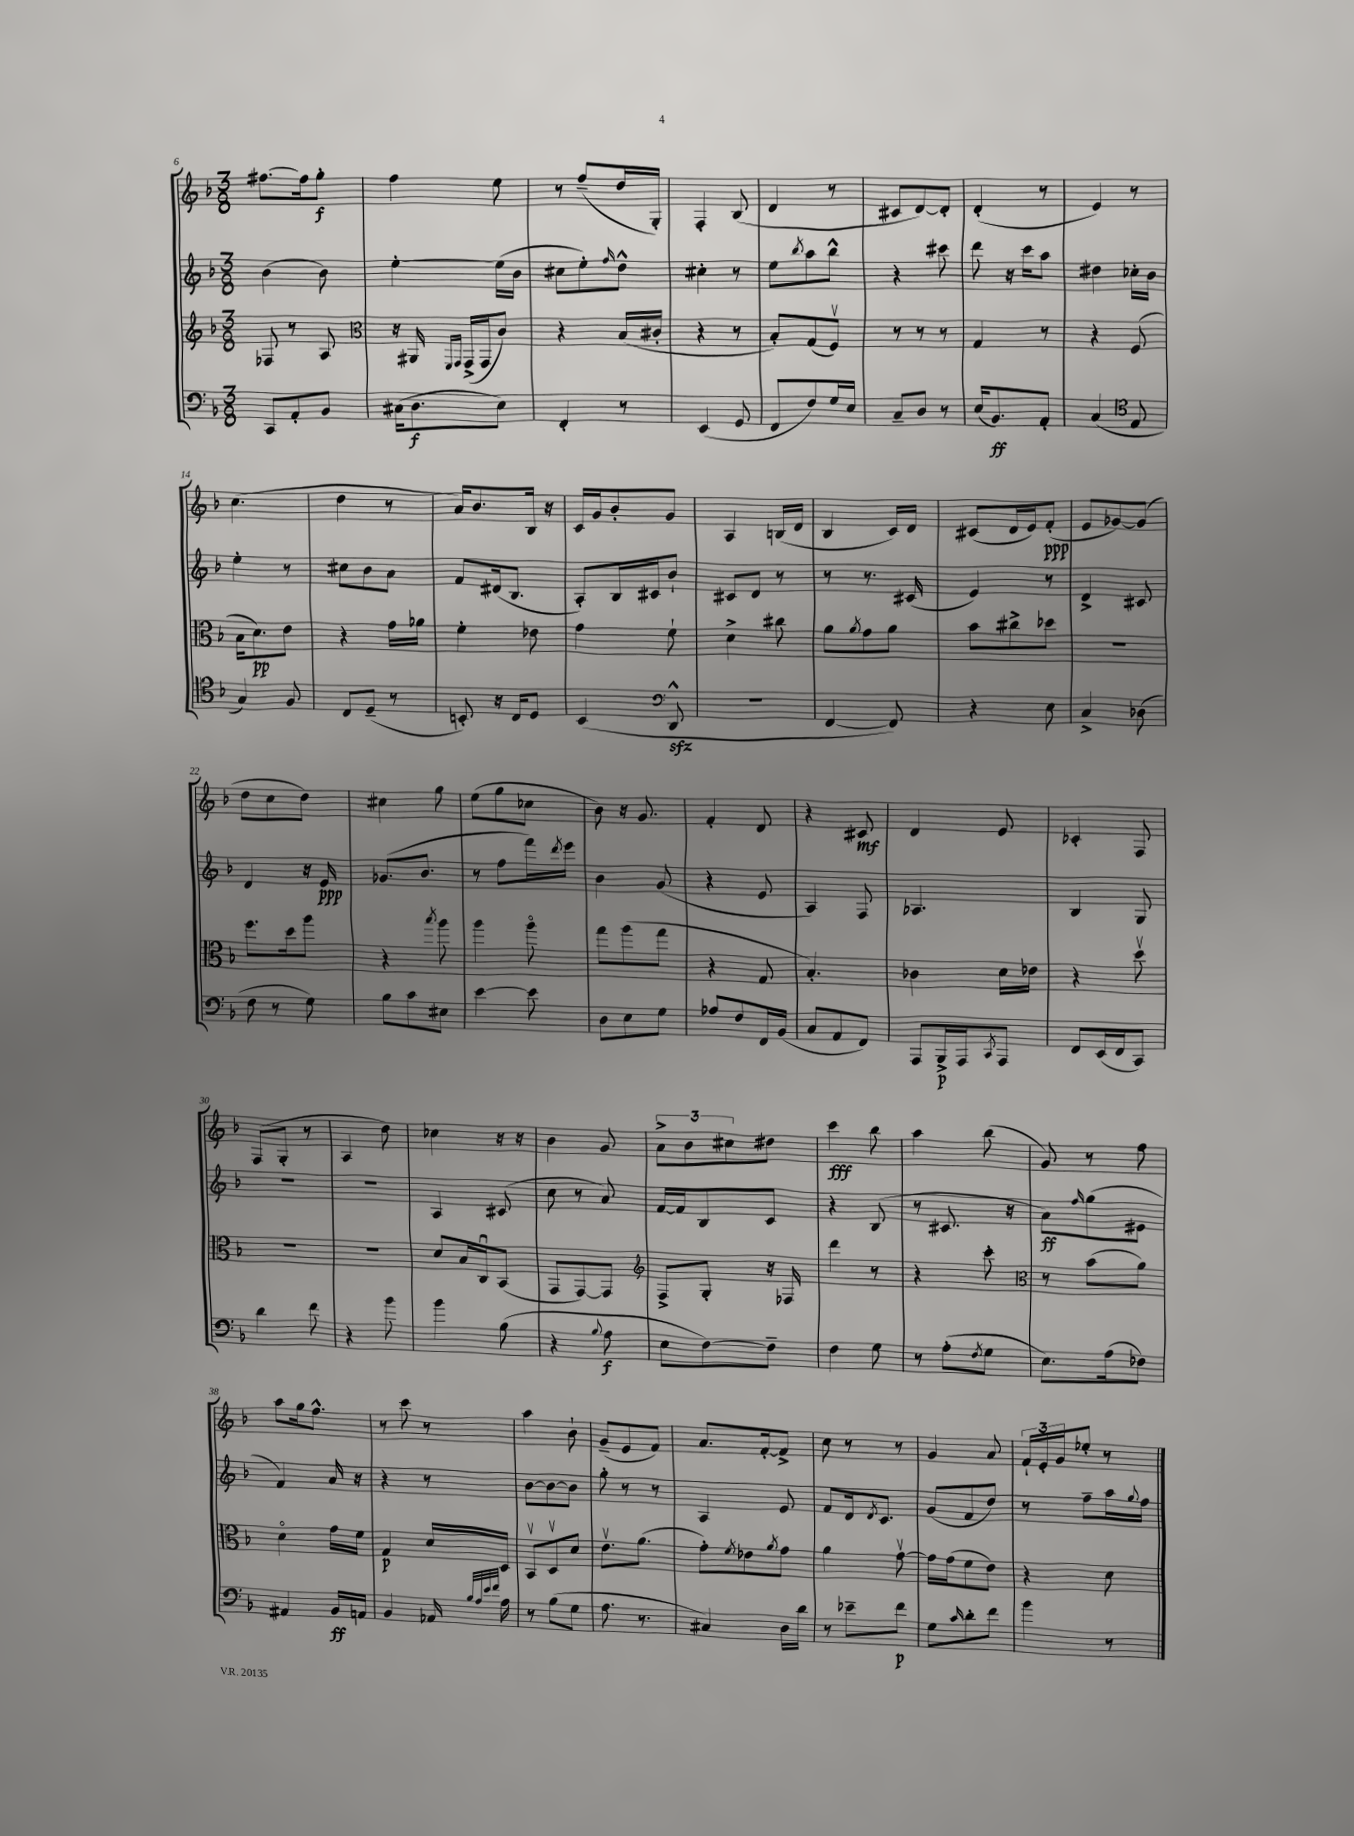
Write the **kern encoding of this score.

**kern	**kern	**kern	**kern
*staff4	*staff3	*staff2	*staff1
*clefF4	*clefG2	*clefG2	*clefG2
*k[b-]	*k[b-]	*k[b-]	*k[b-]
*M3/8	*M3/8	*M3/8	*M3/8
8CC	8F-	(4b-	[8.ff#
8AA'	8r	.	.
.	.	.	16ff#]
8BB-	8A	8b-)	8gg'
=	=	=	=
*	*clefC3	*	*
(16C#	16r	[4ee'	4ff
8.D	16AA#	.	.
.	16qqFF	.	.
.	16qqGG	.	.
.	(16GG^	.	.
.	16GG	.	.
8E)	8c)	(16ee]	8ee
.	.	16b-	.
=	=	=	=
4FF'	4r	8cc#	8r
.	.	8ee')	(8ff~
.	.	16qqff	.
8r	(16B-	8dd^^	16dd
.	16c#'	.	16G')
=	=	=	=
(4EE	4r	4cc#'	4F'
8GG	8r	8r	(8B-
=	=	=	=
8FF	8B-')	8ee	4d
.	.	8qbb-	.
8F)	(8G	8aa	.
16G	8Fv)	8bb-^^	8r
16E	.	.	.
=	=	=	=
8C~	8r	4r	8c#
8D	8r	.	[8d)
8r	8r	8ccc#	8d']
=	=	=	=
(16E	4G	8ddd	(4d'
8.BB-)	.	.	.
.	.	16r	.
.	.	16ccc	.
8AA'	8r	8aa	8r
=	=	=	=
(4C	4r	4dd#	4e)
*clefC4	*	*	*
8E	(8F	16cc-'	8r
.	.	16b-	.
=	=	=	=
4G)	16B-	4ee'	(4.cc
.	8.d)	.	.
8F	8e	8r	.
=	=	=	=
8C	4r	8cc#	4dd
(8D~	.	8b-	.
8r	16g	8a	8r
.	16a-	.	.
=	=	=	=
8BB')	4f'	8f	16a)
.	.	.	8.b-
16r	.	(16d#	.
16C	.	8.B-	.
8D	8e-	.	16B-
.	.	.	16r
=	=	=	=
(4BB-	4g	8A')	16c
.	.	.	16g
.	.	16B-	8b-'
.	.	16c#	.
*clefF4	*	*	*
8DD^^	8f`	8b-`	8g
=	=	=	=
4.r	4d^	8c#	4A
.	.	8d	.
.	8cc#	8r	(16B
.	.	.	16d
=	=	=	=
[4FF	8a	8r	4B-
.	8qa	.	.
.	8g	8.r	.
8FF])	8a	.	16c)
.	.	(16c#	16d
=	=	=	=
4r	8b-	4e)	(8c#
.	8cc#^	.	16d
.	.	.	16e)
8E	8dd-	8r	(8f'
=	=	=	=
4C^	4.r	4d^	8e
.	.	.	[8g-)
(8D-	.	8c#	(8g-]
=	=	=	=
8F	8.ff	4d	8dd
8r	.	.	8cc
.	16dd	.	.
8G)	8aa	16r	8dd)
.	.	16e	.
=	=	=	=
8B-	4r	(8.g-	4cc#
8c	.	.	.
.	.	8.b-	.
.	8qbb-	.	.
8E#	8aa	.	8gg
=	=	=	=
[4e	4aa	8r	(8ee
.	.	8ff	8gg
8e]	8aao	16fff)	8cc-
.	.	8qddd	.
.	.	16eee	.
=	=	=	=
8D	8gg	4b-	8b-)
8E	(8aa	.	16r
.	.	.	8.g
8G	8gg	(8g	.
=	=	=	=
8A-	4r	4r	4f'
8F	.	.	.
16FF	8G	8e	8d
(16BB-	.	.	.
=	=	=	=
8C	4.B-')	4A)	4r
8AA	.	.	.
8FF)	.	8F	8c#
=	=	=	=
8AAA	4c-	4.A-	4d
16BBB-^	.	.	.
16AAA	.	.	.
8qCC	.	.	.
8AAA	16d	.	8e
.	16e-	.	.
=	=	=	=
8FF	4r	4B-	4c-'
(16EE	.	.	.
16FF	.	.	.
8CC)	8ddv	8G	8F
=	=	=	=
4d	4.r	4.r	(8F
.	.	.	8G'
8f	.	.	8r
=	=	=	=
4r	4.r	4.r	4A
8b-	.	.	8dd)
=	=	=	=
4b-	8d	4A	4cc-
.	16B-	.	.
.	16Cu	.	.
(8B-	(8BB-	(8c#	16r
.	.	.	16r
=	=	=	=
4r	8GG	8cc	4b-
.	[8GG)	8r	.
8qqB-	.	.	.
8A	8GG]	8a)	8g
=	=	=	=
*	*clefG2	*	*
8E	8F^	[16f	12a^
.	.	16f]	.
.	.	.	12b-
[8F)	8G'	8B-	.
.	.	.	12cc#
8F~]	16r	8c	8dd#
.	16F-	.	.
=	=	=	=
4F	4ddd	4r	4ccc
8G	8r	(8B-	8bb-
=	=	=	=
8r	4r	8r	4aa
(8A'	.	8.c#	.
8qF	.	.	.
8G	8ccc'	.	(8bb-
.	.	16r	.
=	=	=	=
*	*clefC3	*	*
8.E)	8r	8a)	8g)
.	.	16qqff	.
.	(8b-	(8gg	8r
(16A	.	.	.
8F-)	8a)	8e#	8ff
=	=	=	=
4AA#	4do	4f)	8aa
.	.	.	16gg
.	.	.	8.ff^^
16BB-	16g	16a	.
16AA	16f	16r	.
=	=	=	=
4BB-	4G	4r	8r
.	.	.	8ccc
16AA-	16d	8r	8r
32qqB-	.	.	.
32qqA	.	.	.
32qqe	.	.	.
32qqf	.	.	.
16A	16D	.	.
=	=	=	=
8r	8BB-v	[8b-	4aa
(8B-	8Dv	8b-_	.
8G	8d	8b-]	8b-`
=	=	=	=
8.A	8.ev	8gg'	(8g~
.	.	8r	8e
8.r	(8.a	.	.
.	.	8r	8f)
=	=	=	=
4C#)	8g')	4A	8.a
.	8qf	.	.
.	8e-	.	.
.	.	.	[16f'
.	8qa	.	.
16D	8g	8e	8f^]
16d	.	.	.
=	=	=	=
8r	4a	8f	8cc
8e-~	.	16d	8r
.	.	8qd	.
.	.	8.c	.
8f	[8gv	.	8r
=	=	=	=
8G	16g]	(8g	4g
.	(16g	.	.
16qqc	.	.	.
8d'	8f	8f	.
8f	8e)	8dd)	8a
=	=	=	=
4b-	4r	8r	24f`
.	.	.	24e'
.	.	.	24g
.	.	8ff~	8ee-'
8r	8d	16aa	8r
.	.	8qqgg	.
.	.	16ff	.
==	==	==	==
*-	*-	*-	*-
